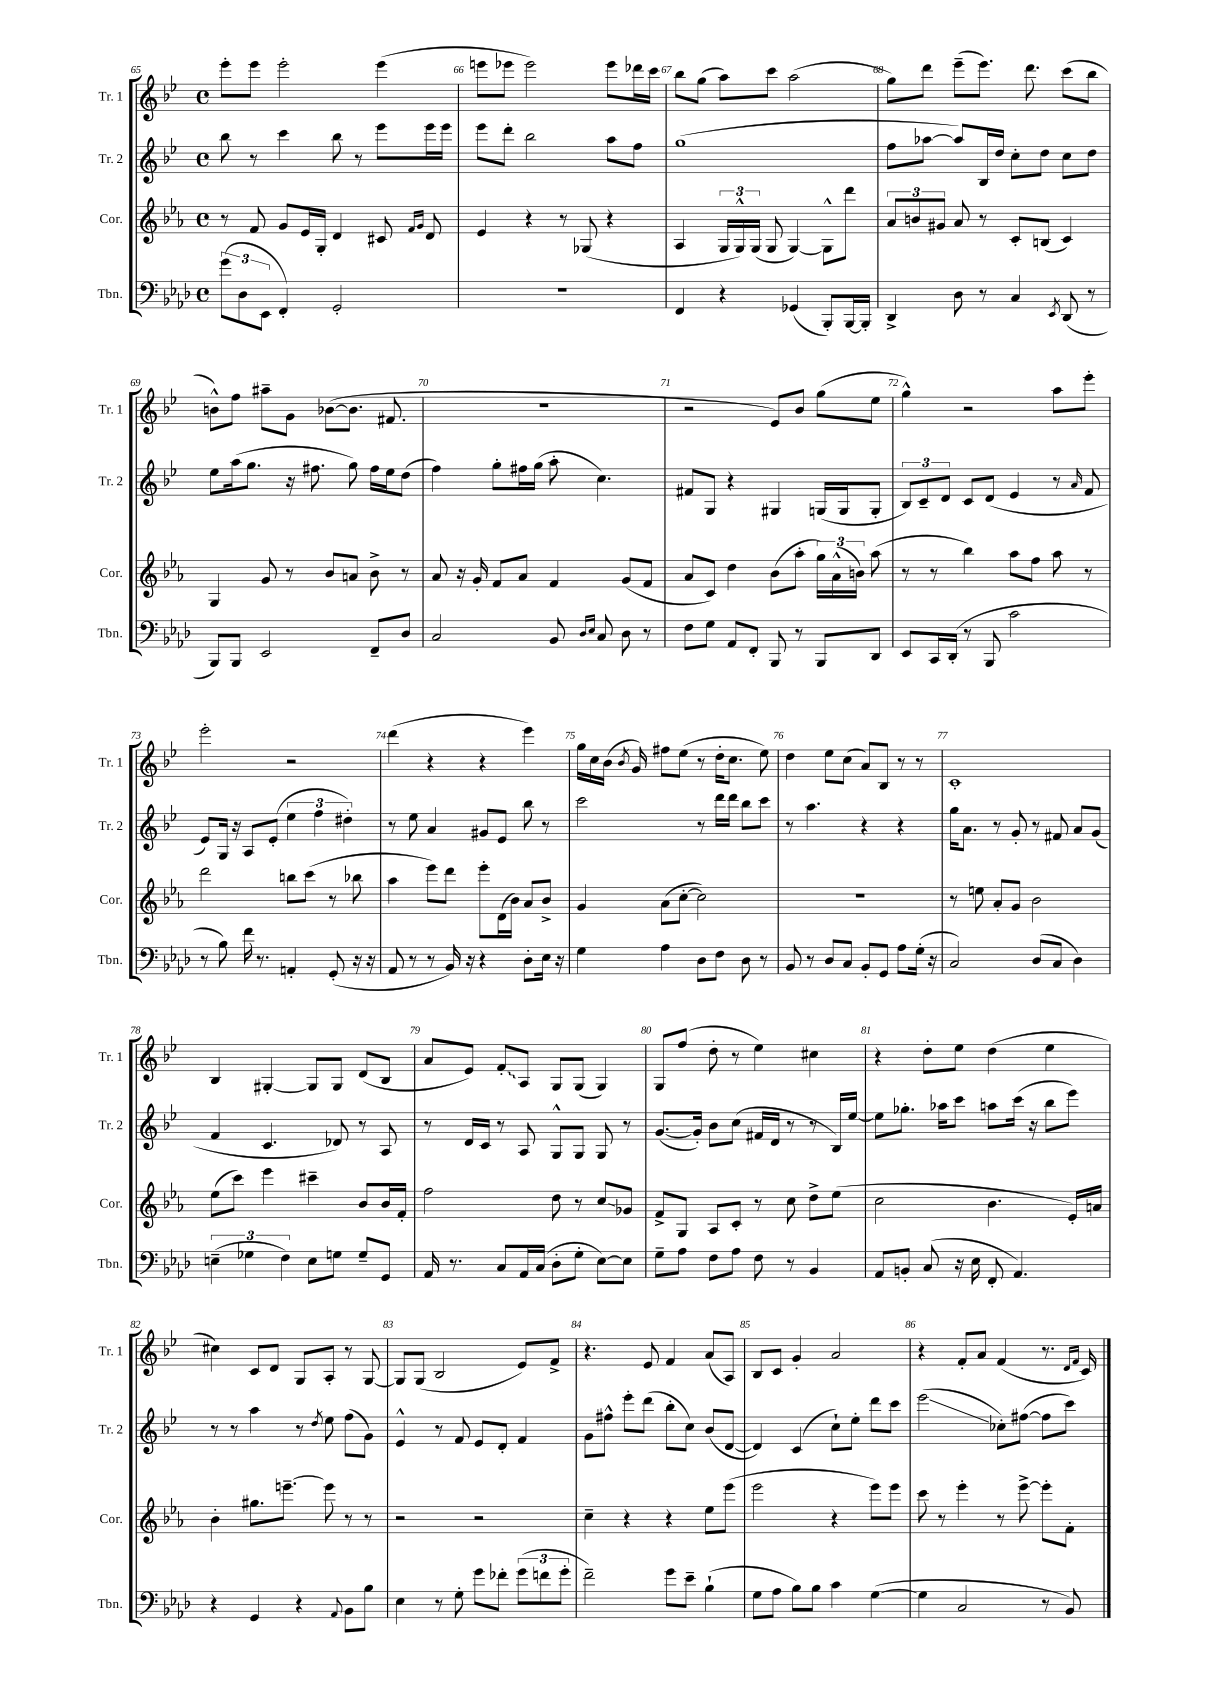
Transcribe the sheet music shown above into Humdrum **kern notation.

**kern	**kern	**kern	**kern
*staff4	*staff3	*staff2	*staff1
*clefF4	*clefG2	*clefG2	*clefG2
*k[b-e-a-d-]	*k[b-e-a-]	*k[b-e-]	*k[b-e-]
*M4/4	*M4/4	*M4/4	*M4/4
*met(c)	*met(c)	*met(c)	*met(c)
(12g	8r	8bb-	8eee-'
12D-	.	.	.
.	8f	8r	8eee-
12EE-	.	.	.
4FF')	8g	4ccc	2eee-'
.	16e-	.	.
.	16G'	.	.
2GG'	4d	8bb-	.
.	.	8r	.
.	8c#	8eee-	(4eee-
.	16qqf	.	.
.	16qqg	.	.
.	8d	16eee-	.
.	.	16eee-	.
=	=	=	=
1r	4e-	8eee-	8eee
.	.	8ddd'	8eee-
.	4r	2bb-	2eee-)
.	8r	.	.
.	(8G-	.	.
.	4r	8aa	8eee-
.	.	8ff	16ddd-
.	.	.	16ccc
=	=	=	=
4FF	4A-	(1gg	8bb-
.	.	.	(8gg
4r	24G	.	8aa)
.	24G^^)	.	.
.	(24G	.	.
.	8G	.	8ccc
(4GG-	[4G)	.	(2aa
8BBB-')	8G^^]	.	.
[16BBB-	8ddd	.	.
16BBB-']	.	.	.
=	=	=	=
4DD-^	12a-	8ff	8gg)
.	12b	.	.
.	.	[8aa-	8ddd
.	12g#	.	.
8D-	8a-	8aa-])	(8eee-~
8r	8r	16B-	8.eee-)
.	.	16dd	.
4C	8c'	8cc'	.
.	.	.	8.ddd
.	(8B	8dd	.
8qEE-	.	.	.
(8DD-	4c)	8cc	(8ccc
8r	.	8dd	8bb-
=	=	=	=
8BBB-)	4G	8ee-	8b^^)
8BBB-	.	(16aa	8ff
.	.	8.gg	.
2EE-	8g	.	8aa#~
.	8r	16r	8g
.	.	8.ff#	.
.	8b-	.	([8b-
.	8a	8gg)	8.b-]
8FF~	8b-^	16ff#	.
.	.	16ee-	8.f#
8D-	8r	(8dd	.
=	=	=	=
2C	8a-	4ff)	1r
.	16r	.	.
.	16g'	.	.
.	8f	8gg'	.
.	8a-	16ff#	.
.	.	(16gg	.
8BB-	4f	8aa'	.
16qqD-	.	.	.
16qqE-	.	.	.
8C	.	4.cc)	.
8D-	(8g	.	.
8r	8f	.	.
=	=	=	=
8F	8a-	8f#	2r
8G	8c)	8G	.
8AA-	4dd	4r	.
8FF'	.	.	.
8BBB-	(8b-	4G#	8e-)
8r	8aa-'	.	8b-
8BBB-	24gg)	(16G	(8gg
.	(24a-^^	.	.
.	.	16G	.
.	24b)	.	.
8DD-	(8aa-	8G'	8ee-
=	=	=	=
8EE-	8r	12B-)	4gg^^)
.	.	12c~	.
16CC	8r	.	.
.	.	12d	.
(16DD-'	.	.	.
8r	4bb-)	8c	2r
8BBB-	.	(8d	.
2c	8aa-	4e-	.
.	8ff	.	.
.	8aa-	8r	8aa
.	.	16qqa	.
.	8r	8f	8eee-'
=	=	=	=
8r	2ddd	8e-)	2eee-'
8B-)	.	16G	.
.	.	16r	.
16f	.	8A	.
8.r	.	.	.
.	.	(8e-'	.
4AA'	8bb	6ee-	2r
.	(8ccc	.	.
.	.	6ff	.
(8GG'	8r	.	.
.	.	6dd#')	.
16r	8bb-	.	.
16r	.	.	.
=	=	=	=
8AA-	4aa-	8r	(4ddd
8r	.	8ee-	.
8r	8eee-)	4a	4r
16BB-)	8ddd	.	.
16r	.	.	.
4r	8eee-'	8g#	4r
.	(16d	8e-	.
.	16b-)	.	.
8D-'	8a-	8bb-	4eee-)
16E-	8b-^	8r	.
16r	.	.	.
=	=	=	=
4G	4g	2ccc	16gg
.	.	.	16cc
.	.	.	(16b-
.	.	.	8qb-
.	.	.	16g)
4A-	(8a-	.	8ff#
.	[8cc'	.	(8ee-
8D-	2cc])	8r	8r
8F	.	16ddd	16dd'
.	.	16ddd	8.cc
8D-	.	8bb-	.
8r	.	8ccc	8ee-)
=	=	=	=
8BB-	1r	8r	4dd
8r	.	4.aa	.
8D-	.	.	8ee-
8C	.	.	(8cc
8BB-'	.	4r	8a)
8GG	.	.	8B-
8A-	.	4r	8r
(16G'	.	.	8r
16r	.	.	.
=	=	=	=
2C)	8r	16gg	1c'
.	.	8.a	.
.	8ee	.	.
.	8a-'	8r	.
.	8g	8g'	.
(8D-	2b-	8r	.
8C	.	8f#	.
4D-)	.	8a	.
.	.	(8g	.
=	=	=	=
(6E~	(8ee-	4f	4B-
.	8ccc)	.	.
6G-	.	.	.
.	4eee-	4.c	[4G#'
6F)	.	.	.
8E	4ccc#~	.	8G#]
8G	.	8d-)	8G#
8G~	8b-	8r	(8d
8GG	16b-	8A	8B-
.	16f'	.	.
=	=	=	=
16AA-	2ff	8r	8a
8.r	.	.	.
.	.	16d	8e-)
.	.	16c	.
8C	.	8r	8f'
16AA-	.	8A	8A
(16C	.	.	.
8D-'	8dd	8G^^	8G
8G'	8r	8G	(8G
[8E-)	8cc	8G	4G)
8E-]	8g-	8r	.
=	=	=	=
8G~	8f^	([8.g	8G
8A-	8G	.	(8ff
.	.	16g'])	.
8F	8A-	8b-	8dd'
8A-	8c'	(8cc	8r
8F	8r	16f#	4ee-)
.	.	16d	.
8r	8cc	8r	.
4BB-	8dd^	8r	4cc#
.	(8ee-	16B-)	.
.	.	[16ee-	.
=	=	=	=
8AA-	2cc	8ee-]	4r
8BB'	.	8.gg-'	.
(8C	.	.	8dd'
.	.	16aa-	.
16r	.	8ccc	8ee-
16E-	.	.	.
8FF'	4.b-	8aa	(4dd
4.AA-)	.	(16ccc	.
.	.	16r	.
.	.	8bb-	4ee-
.	16e-')	8eee-)	.
.	16a	.	.
=	=	=	=
4r	4b-'	8r	4cc#)
.	.	8r	.
4GG	8.gg#	4aa	8c
.	.	.	8d
.	[8.eee~	.	.
4r	.	8r	8G
.	.	8qdd	.
.	8eee]	8ee-	8A'
8qqAA-	.	.	.
8BB-	8r	(8ff	8r
8B-	8r	8g)	[8G
=	=	=	=
4E-	2r	4e-^^	8G]
.	.	.	(8G
8r	.	8r	2B-
8G'	.	8f	.
8g	2r	8e-	.
8f-'	.	8d'	.
(12g	.	4f	8e-)
12f	.	.	.
.	.	.	8f^
12g'	.	.	.
=	=	=	=
2f~)	4cc~	8g	4.r
.	.	8ff#^^	.
.	4r	8eee-'	.
.	.	(8ddd	8e-
8g	4r	8bb-'	4f
8e-~	.	8cc)	.
(4B-`	8ee-	(8b-	(8a
.	(8eee-	[8d	8A)
=	=	=	=
8G	2eee-	4d])	8B-
8A-	.	.	8c
8B-)	.	(4c	4g'
8B-	.	.	.
4c	4r	8cc`)	2a
.	.	8ee-'	.
([4G	8eee-)	8ddd	.
.	8eee-	8ccc	.
=	=	=	=
4G]	8ccc	(2eee-	4r
.	8r	.	.
2C	4eee-'	.	8f'
.	.	.	8a
.	8r	8cc-')	(4f
.	[8eee-^	([8ff#	.
8r	8eee-']	8ff#]	8.r
8BB-)	8f'	8ccc)	.
.	.	.	16qqd
.	.	.	16qqf
.	.	.	16c)
==	==	==	==
*-	*-	*-	*-
